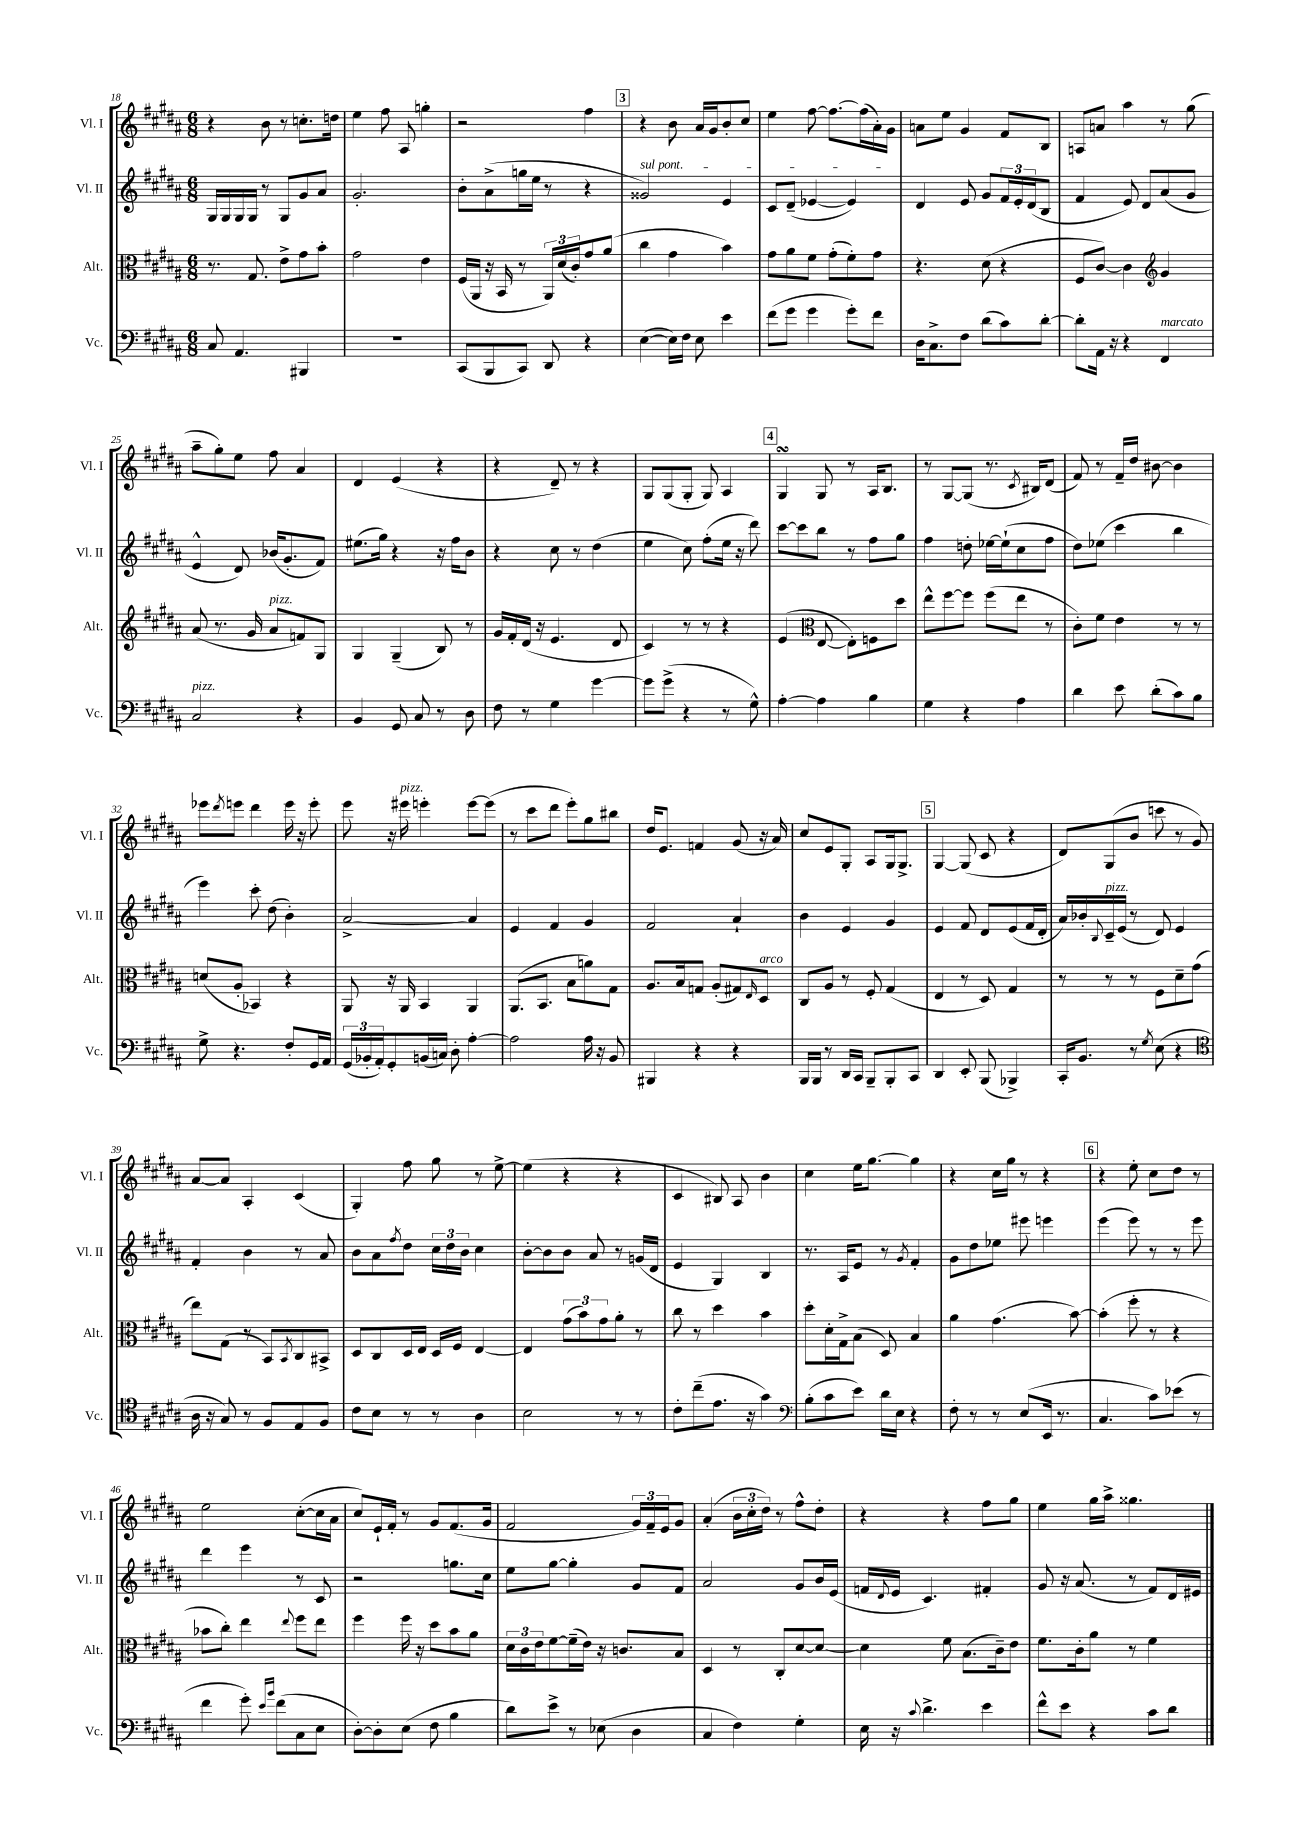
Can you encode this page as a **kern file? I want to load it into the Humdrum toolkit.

**kern	**kern	**kern	**kern
*part4	*part3	*part2	*part1
*staff4	*staff3	*staff2	*staff1
*I"Vc.	*I"Alt.	*I"Vl. II	*I"Vl. I
*I'Vc.	*I'Alt.	*I'Vl. II	*I'Vl. I
*clefF4	*clefC3	*clefG2	*clefG2
*k[f#c#g#d#a#]	*k[f#c#g#d#a#]	*k[f#c#g#d#a#]	*k[f#c#g#d#a#]
*M6/8	*M6/8	*M6/8	*M6/8
=18	=18	=18	=18
8C#/	8.r	16G#/LL	4r
.	.	16G#/	.
4.AA#/	.	16G#/	.
.	8.G#/	16G#/JJ	.
.	.	8r	8b\
.	8e^\L	8G#/L	8r
4BBB#X/	8g#\	8g#/	8.ccn'\L
.	8b'\J	8a#/J	.
.	.	.	16ddn\Jk
=19	=19	=19	=19
2.r	2g#\	2.g#'/	4ee\
.	.	.	8ff#\
.	.	.	8A#/
.	4e\	.	4ggn'\
=20	=20	=20	=20
(8CC#/L	(16F#/LL	8b'\L	2r
.	16AA#/JJ	.	.
8BBB/	16r	(8a#^\	.
.	16BB/	.	.
8CC#/J)	8r	16ggn\L	.
.	.	16ee\JJ	.
8DD#/	24AA#/LL)	8r	.
.	(24d#/	.	.
.	24c#'/J)	.	.
4r	8g#/	4r	4ff#\
.	(8a#/J	.	.
!!LO:REH:place=s1:t=3
=21	=21	=21	=21
!	!	!LO:TX:a:i:t=sul pont.	!
([4E\	4cc#\	2g##X/)	4r
16E\LL])	4g#\	.	8b\
16F#\JJ	.	.	.
8E\	.	.	16a#/LL
.	.	.	16g#/J
4e\	4b\)	4e/	8b'/
.	.	.	8cc#/J
=22	=22	=22	=22
(8f#\L	8g#\L	8c#/L	4ee\
8g#\J	8a#\	(8d#~/J	.
4g#\	8f#\J	[4e-X/	[8ff#\
.	(8g#'\L	.	8.ff#\L_
8g#'\L)	8f#'\)	4e-/])	.
.	.	.	(16ff#\L]
8f#\J	8g#\J	.	16a#'\)
.	.	.	16g#\JJ
=23	=23	=23	=23
16D#\KL	4.r	4d#/	8an\L
8.C#^\	.	.	.
.	.	.	8ee\J
8F#\J	.	8e/	4g#/
(8d#\L	(8d#\	8g#/L	.
8c#\)	4r	24f#/L	8f#/L
.	.	24e'/	.
.	.	(24d#/J	.
[8d#'\J	.	8B/J	8B/J
=24	=24	=24	=24
8d#'\L]	8F#/L	4f#/	8An/L
16AA#\Jk	[8c#/J)	.	8an/J
16r	.	.	.
4r	4c#\]	8e/)	4aa#\
.	.	8d#/L	.
*	*clefG2	*	*
!LO:TX:a:i:t=marcato	!	!	!
4FF#/	4g#/	(8a#/	8r
.	.	8g#/J	(8gg#\
!!LO:LB:g=z
=25	=25	=25	=25
!LO:TX:a:i:t=pizz.	!	!	!
2C#/	(8a#/	4e^^/	8aa#~\L
.	8.r	.	8gg#'\)
.	.	8d#/)	8ee\J
.	16g#/	.	.
!	!LO:TX:a:i:t=pizz.	!	!
.	8a#/L	(16b-X/KL	8ff#\
.	.	8.g#'/	.
4r	8fn/)	.	4a#/
.	8G#/J	8f#/J)	.
=26	=26	=26	=26
4BB/	4G#/	(8.ee#X\L	4d#/
.	.	16gg#\Jk)	.
8GG#/	(4G#~/	4r	(4e/
8C#/	.	.	.
8r	8B/)	16r	4r
.	.	16ff#\KL	.
8D#\	8r	8b\J	.
=27	=27	=27	=27
8F#\	16g#/LL	4r	4r
.	16f#'/	.	.
8r	(16d#/JJ	.	.
.	16r	.	.
4G#\	4.e/	8cc#\	8d#~/)
.	.	8r	8r
[4g#\	.	(4dd#\	4r
.	8d#/	.	.
=28	=28	=28	=28
8g#\L]	4c#/)	4ee\	8G#/L
(8g#^\J	.	.	(8G#/
4r	8r	8cc#\)	8G#'/J
.	8r	(8ff#'\L	8G#/)
8r	4r	16ee\Jk	4A#/
.	.	16r	.
8G#^^\)	.	8ddd#\)	.
!!LO:REH:place=s1:t=4
=29	=29	=29	=29
[4A#'\	(4e/	[8ccc#\L	4G#sSSS/
.	.	8ccc#\]	.
*	*clefC3	*	*
4A#\]	[8E/	8bb\J	8G#/
.	8E'\L])	8r	8r
4B\	8Fn\	8ff#\L	16A#/KL
.	.	.	8.B/J
.	8dd#\J	8gg#\J	.
=30	=30	=30	=30
4G#\	8ee^^\L	4ff#\	8r
.	[8ff#\	.	[8G#/L
4r	8ff#\J]	8ddn'\	(8G#/J]
.	(8ff#\L	[16ee-X\LL	8.r
.	.	(16ee-`\J]	.
4A#\	8ee\J	8cc#\	.
.	.	.	8qc#/
.	.	.	16B#X/KL)
.	8r	8ff#\J	(8d#/J
=31	=31	=31	=31
4d#\	8c#'\L)	8dd#\L)	8f#/)
.	8f#\J	(8ee-X\J	8r
8e\	4e\	4ccc#\	16f#~/LL
.	.	.	16dd#/JJ
(8d#'\L	.	.	[8b#X\
8c#\)	8r	4bb\	4b#\]
8B\J	8r	.	.
!!LO:LB:g=z
=32	=32	=32	=32
8G#^\	(8dn/L	4eee\)	8eee-X\L
.	.	.	8qddd#/
4.r	8A#'/J	.	8eeen\J
.	4BB-X/)	8ccc#'\	4ddd#\
.	.	(8dd#\	.
8F#'/L	4r	4b'\)	16eee\
.	.	.	16r
16GG#/L	.	.	8eee'\
16AA#/JJ	.	.	.
=33	=33	=33	=33
(24GG#/LL	8AA#/	[2a#^/	8eee\
24BB-X'/	.	.	.
24AA#'/J)	.	.	.
8GG#'/	16r	.	16r
!	!	!	!LO:TX:a:i:t=pizz.
.	16AA#/	.	16eee#X\
(16BBn/L	4BB/	.	4eeen'\
16Cn/JJ)	.	.	.
8D#'\	.	.	.
[4A#'\	4AA#/	4a#/]	[8eee\L
.	.	.	(8eee\J]
=34	=34	=34	=34
2A#\]	(8.AA#/L	4e/	8r
.	.	.	8ccc#\L
.	8.BB/J	.	.
.	.	4f#/	8ddd#\J
.	8B\L	.	8eee'\L)
16A#\	8an\)	4g#/	8gg#\
16r	.	.	.
8BB/	8G#\J	.	8bb#X\J
=35	=35	=35	=35
4BBB#X/	8.A#/L	2f#/	16dd#/KL
.	.	.	8.e/J
.	16B/k	.	.
4r	8Gn/J	.	4fn/
.	(8A#'/L	.	.
4r	8G#X/)	4a#`/	(8g#/
.	16qqE/	.	.
!	!LO:TX:a:i:t=arco	!	!
.	8D#/J	.	16r
.	.	.	16a#/)
=36	=36	=36	=36
16BBB/LL	8C#/L	4b\	8cc#/L
16BBB/JJ	.	.	.
8r	8A#/J	.	8e/
16DD#/LL	8r	4e/	8G#'/J
16CC#/JJ	.	.	.
8BBB~/L	8F#'/	.	8A#/L
8BBB'/	(4G#/	4g#/	16G#/k
.	.	.	8.G#^/J
8CC#/J	.	.	.
!!LO:REH:place=s1:t=5
=37	=37	=37	=37
4DD#/	4E/	4e/	[4G#/
8EE'/	8r	8f#/	(8G#/]
(8BBB/	8D#/)	8d#/L	8c#/
4BBB-X^/)	4G#/	(8e/	4r
.	.	16f#/L	.
.	.	16d#'/JJ	.
=38	=38	=38	=38
16CC#'/KL	8r	16a#/LL)	8d#/L)
8.BB/J	.	16b-X'/	.
.	.	8qqB/	.
!	!	!LO:TX:a:i:t=pizz.	!
.	8r	16c#~/	(8G#/
.	.	(16e/JJ	.
8r	8r	8r	8b/J
8qG#/	.	.	.
(8E\	8F#\L	8d#/)	8cccn\
4r	8d#~\	4e/	8r
.	(8g#\J	.	8g#/)
!!LO:LB:g=z
=39	=39	=39	=39
*clefC4	*	*	*
16A#\	8ee\L)	4f#'/	[8a#/L
16r	.	.	.
8G#/)	(8G#\J	.	8a#/J]
8r	8r	4b\	4A#'/
8F#/L	8BB/L)	.	.
.	8qBB/	.	.
8E/	8C#/	8r	(4c#/
8F#/J	8BB#X^/J	8a#/	.
=40	=40	=40	=40
8c#\L	8D#/L	8b\L	4G#'/)
8B\J	8C#/	8a#\	.
.	.	8qff#/	.
8r	16D#/L	8dd#\J	8ff#\
.	16E/JJ	.	.
8r	16D#/LL	24cc#\LL	8gg#\
.	.	24dd#\	.
.	16F#/JJ	.	.
.	.	24b\JJ	.
4A#\	[4E/	4cc#\	8r
.	.	.	[8ee^\
=41	=41	=41	=41
2B\	4E/]	[8b'\L	(4ee\]
.	.	8b\]	.
.	(12g#\L	8b\J	4r
.	12b\)	.	.
.	.	8a#/	.
.	12g#\	.	.
8r	8a#'\J	8r	4r
8r	8r	(16gn/LL	.
.	.	16d#/JJ	.
=42	=42	=42	=42
8c#'\L	8cc#\	4e/	4c#/
(8cc#~\	8r	.	.
8.e\J	4dd#\	4G#/)	8B#X/)
.	.	.	8A#/
16r	.	.	.
4g#\)	4b\	4B/	4b\
=43	=43	=43	=43
*clefF4	*	*	*
(8B'\L	8dd#'\L	8.r	4cc#\
8c#\	16d#'\L	.	.
.	16G#^\J	16A#/KL	.
8e\J)	(8B\J	8e/J	16ee\KL
.	.	.	[8.gg#\J
16d#\LL	8D#/)	8r	.
16E\JJ	.	.	.
.	.	8qg#/	.
4r	4B/	4f#'/	4gg#\]
=44	=44	=44	=44
8F#'\	4a#\	8g#\L	4r
8r	.	8dd#\	.
8r	(4.g#\	8ee-X\J	16cc#\LL
.	.	.	16gg#\JJ
(8E/L	.	8eee#X\	8r
16EE/Jk	.	4eeen\	4r
8.r	.	.	.
.	[8b\)	.	.
!!LO:REH:place=s1:t=6
=45	=45	=45	=45
4.C#/	(4b'\]	(4eee\	4r
.	8ff#'\	8eee\)	8ee'\
8c#\L)	8r	8r	8cc#\L
(8e-X\J	4r	8r	8dd#\J
8r	.	8eee\	8r
!!LO:LB:g=z
=46	=46	=46	=46
4f#\	8b-X\L	4ddd#\	2ee\
.	8cc#'\J)	.	.
8g#'\)	4ee\	4eee\	.
16qqe/LL	.	.	.
16qqb/JJ	.	.	.
(8f#\L	.	.	.
.	8qqee/	.	.
8C#\	8ff#\L	8r	([8cc#'\L
8E\J	8ee\J	8c#/	16cc#\L]
.	.	.	16a#\JJ
=47	=47	=47	=47
[8D#'\L)	4ff#\	2r	8cc#/L)
8D#'\]	.	.	16e`/L
.	.	.	16f#'/JJ
(8E\J	16ff#\	.	8r
.	16r	.	.
8F#\	8dd#\L	.	8g#/L
4B\	8b\	8.ggn\L	(8.f#/
.	8a#\J	.	.
.	.	16cc#\Jk	16g#/Jk
=48	=48	=48	=48
8d#\L)	24d#\LL	8ee\L	2f#/
.	24c#\	.	.
.	24e\J	.	.
8e^\J	[8f#\	[8gg#\J	.
8r	(16f#~\L]	4gg#'\]	.
.	16e\JJ)	.	.
(8E-X\	16r	.	.
.	8.cn/L	.	.
4D#\	.	8g#/L	24g#/LL)
.	.	.	24f#~/
.	.	.	24e/J
.	8B/J	8f#/J	8g#/J
=49	=49	=49	=49
4C#/	4D#/	2a#/	(4a#'/
4F#\)	8r	.	24b\LL
.	.	.	24cc#'\
.	.	.	24dd#\JJ)
.	8C#'/L	.	8r
4G#'\	[8d#/	8g#/L	8ff#^^\L
.	8d#/J_	16b/L	8dd#'\J
.	.	(16e/JJ	.
=50	=50	=50	=50
16E\	4d#\]	16fn/LL	4r
.	.	8qqd#/	.
16r	.	16e/JJ	.
8qqc#/	.	.	.
4.d#^\	.	4.c#/)	.
.	8f#\	.	4r
.	(8.B\L	.	.
4e\	.	4f#X'/	8ff#\L
.	16c#~\k)	.	.
.	8e\J	.	8gg#\J
=51	=51	=51	=51
8f#^^\L	8.f#\L	8g#/	4ee\
8e\J	.	16r	.
.	16c#'\k	(8.a#/	.
4r	8a#\J	.	16gg#\LL
.	.	.	16aa#^\JJ
.	8r	8r	4.gg##X\
8c#\L	4f#\	8f#/L)	.
8d#\J	.	16d#/L	.
.	.	16e#X/JJ	.
==	==	==	==
*-	*-	*-	*-
